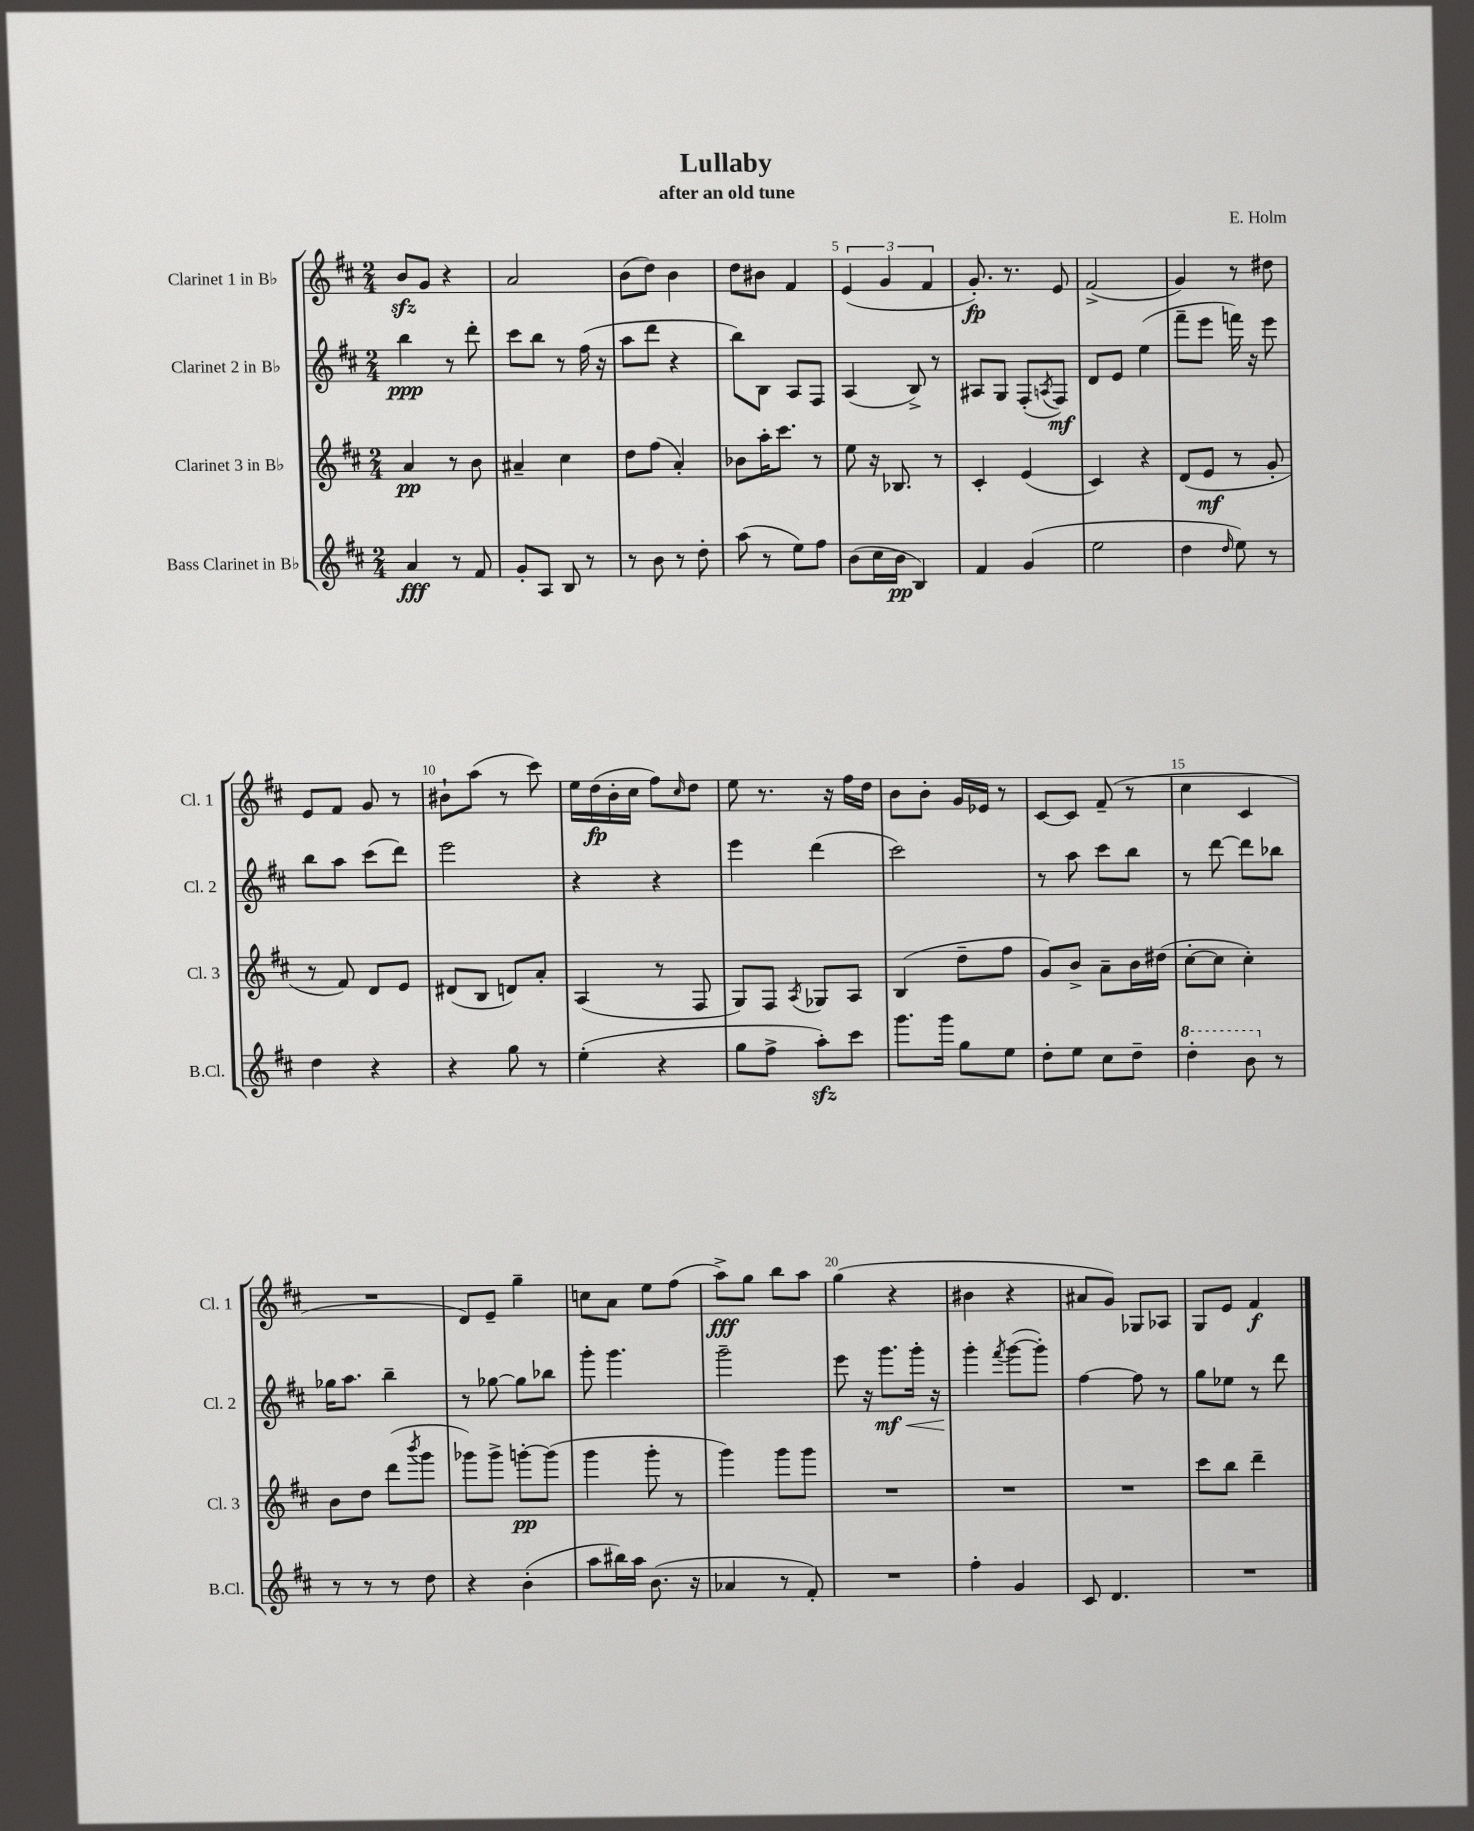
\header { title = "Lullaby" composer = "E. Holm" subtitle = "after an old tune" }
<<
\new StaffGroup <<
\new Staff = "s0" \with { instrumentName = "Clarinet 1 in Bb" shortInstrumentName = "Cl. 1" } {
    \clef treble \key d \major \numericTimeSignature \time 2/4
    b'8\sfz g'8 r4 |
    a'2 |
    b'8( d''8) b'4 |
    d''8 bis'8 fis'4 |
    \tuplet 3/2 { e'4( g'4 fis'4 } |
    g'8.-.\fp) r8. e'8 |
    fis'2->( |
    g'4) r8 dis''8 |
    e'8 fis'8 g'8 r8 |
    bis'8-! a''8( r8 cis'''8) |
    e''16 d''16\fp( b'16-. cis''16 fis''8) \grace { cis''16 } d''8 |
    e''8 r8. r16 fis''16 d''16 |
    b'8 b'8-. g'16 ees'16 r8 |
    cis'8~ cis'8 fis'8--( r8 |
    cis''4 cis'4 |
    R2 |
    d'8) e'8-- g''4-- |
    c''8 a'8 e''8 fis''8( |
    a''8->\fff) g''8 b''8 a''8 |
    g''4( r4 |
    bis'4 r4 |
    ais'8 g'8) ges8 aes8 |
    g8 e'8 fis'4\f \bar "|." |
}
\new Staff = "s1" \with { instrumentName = "Clarinet 2 in Bb" shortInstrumentName = "Cl. 2" } {
    \clef treble \key d \major \numericTimeSignature \time 2/4
    b''4\ppp r8 d'''8-. |
    cis'''8 b''8 r8 fis''16( r16 |
    a''8 d'''8 r4 |
    b''8) b8 a8 fis8 |
    a4( b8->) r8 |
    ais8 g8 fis8-.( \acciaccatura { a8 } fis8\mf) |
    d'8 e'8 e''4( |
    fis'''8-- e'''8 f'''16) r16 e'''8 |
    b''8 a''8 cis'''8( d'''8) |
    e'''2 |
    r4 r4 |
    e'''4 d'''4( |
    cis'''2) |
    r8 a''8 cis'''8 b''8 |
    r8 d'''8~ d'''8 bes''8 |
    ges''16 a''8. b''4-- |
    r8 ges''8~ ges''8 bes''8 |
    g'''8-. g'''4. |
    g'''2-- |
    e'''8 r16 g'''8.\mf\< g'''16-. r16 |
    g'''4-.\! \acciaccatura { fis'''8 } g'''8~( g'''8-.) |
    fis''4~ fis''8 r8 |
    g''8 ees''8 r8 d'''8 \bar "|." |
}
\new Staff = "s2" \with { instrumentName = "Clarinet 3 in Bb" shortInstrumentName = "Cl. 3" } {
    \clef treble \key d \major \numericTimeSignature \time 2/4
    a'4\pp r8 b'8 |
    ais'4-- cis''4 |
    d''8 fis''8( a'4-.) |
    bes'8 a''16-. cis'''8. r8 |
    e''8 r16 bes8. r8 |
    cis'4-. e'4( |
    cis'4) r4 |
    d'8( e'8\mf r8 g'8-. |
    r8 fis'8) d'8 e'8 |
    dis'8( b8 d'8) a'8-. |
    a4( r8 fis8 |
    g8) fis8 \acciaccatura { a8 } ges8 a8 |
    b4( d''8-- fis''8 |
    g'8) b'8-> a'8-- b'16 dis''16( |
    cis''8~-. cis''8 cis''4-.) |
    b'8 d''8 d'''8( \acciaccatura { b'''8 } g'''8 |
    ges'''8) ges'''8-> g'''8~-.\pp g'''8( |
    g'''4 g'''8-. r8 |
    g'''4) g'''8 g'''8 |
    R2 |
    R2 |
    R2 |
    cis'''8 b''8 d'''4-- \bar "|." |
}
\new Staff = "s3" \with { instrumentName = "Bass Clarinet in Bb" shortInstrumentName = "B.Cl." } {
    \clef treble \key d \major \numericTimeSignature \time 2/4
    a'4\fff r8 fis'8 |
    g'8-. a8 b8 r8 |
    r8 b'8 r8 d''8-. |
    a''8( r8 e''8) fis''8 |
    b'8( cis''16 b'16\pp b4) |
    fis'4 g'4( |
    e''2 |
    d''4 \grace { d''16 } e''8) r8 |
    d''4 r4 |
    r4 g''8 r8 |
    e''4-.( r4 |
    g''8 fis''8-> a''8-.\sfz) cis'''8 |
    g'''8. g'''16 g''8 e''8 |
    d''8-. e''8 cis''8 d''8-- |
    \ottava #1 d'''4-. b''8 \ottava #0 r8 |
    r8 r8 r8 d''8 |
    r4 b'4-.( |
    a''8 bis''16) a''16 b'8.( r16 |
    aes'4 r8 fis'8-.) |
    R2 |
    fis''4-. g'4 |
    cis'8 d'4. |
    R2 \bar "|." |
}
>>
>>
\layout { \context { \Score \override BarNumber.break-visibility = ##(#f #t #t) barNumberVisibility = #(every-nth-bar-number-visible 5) } }
